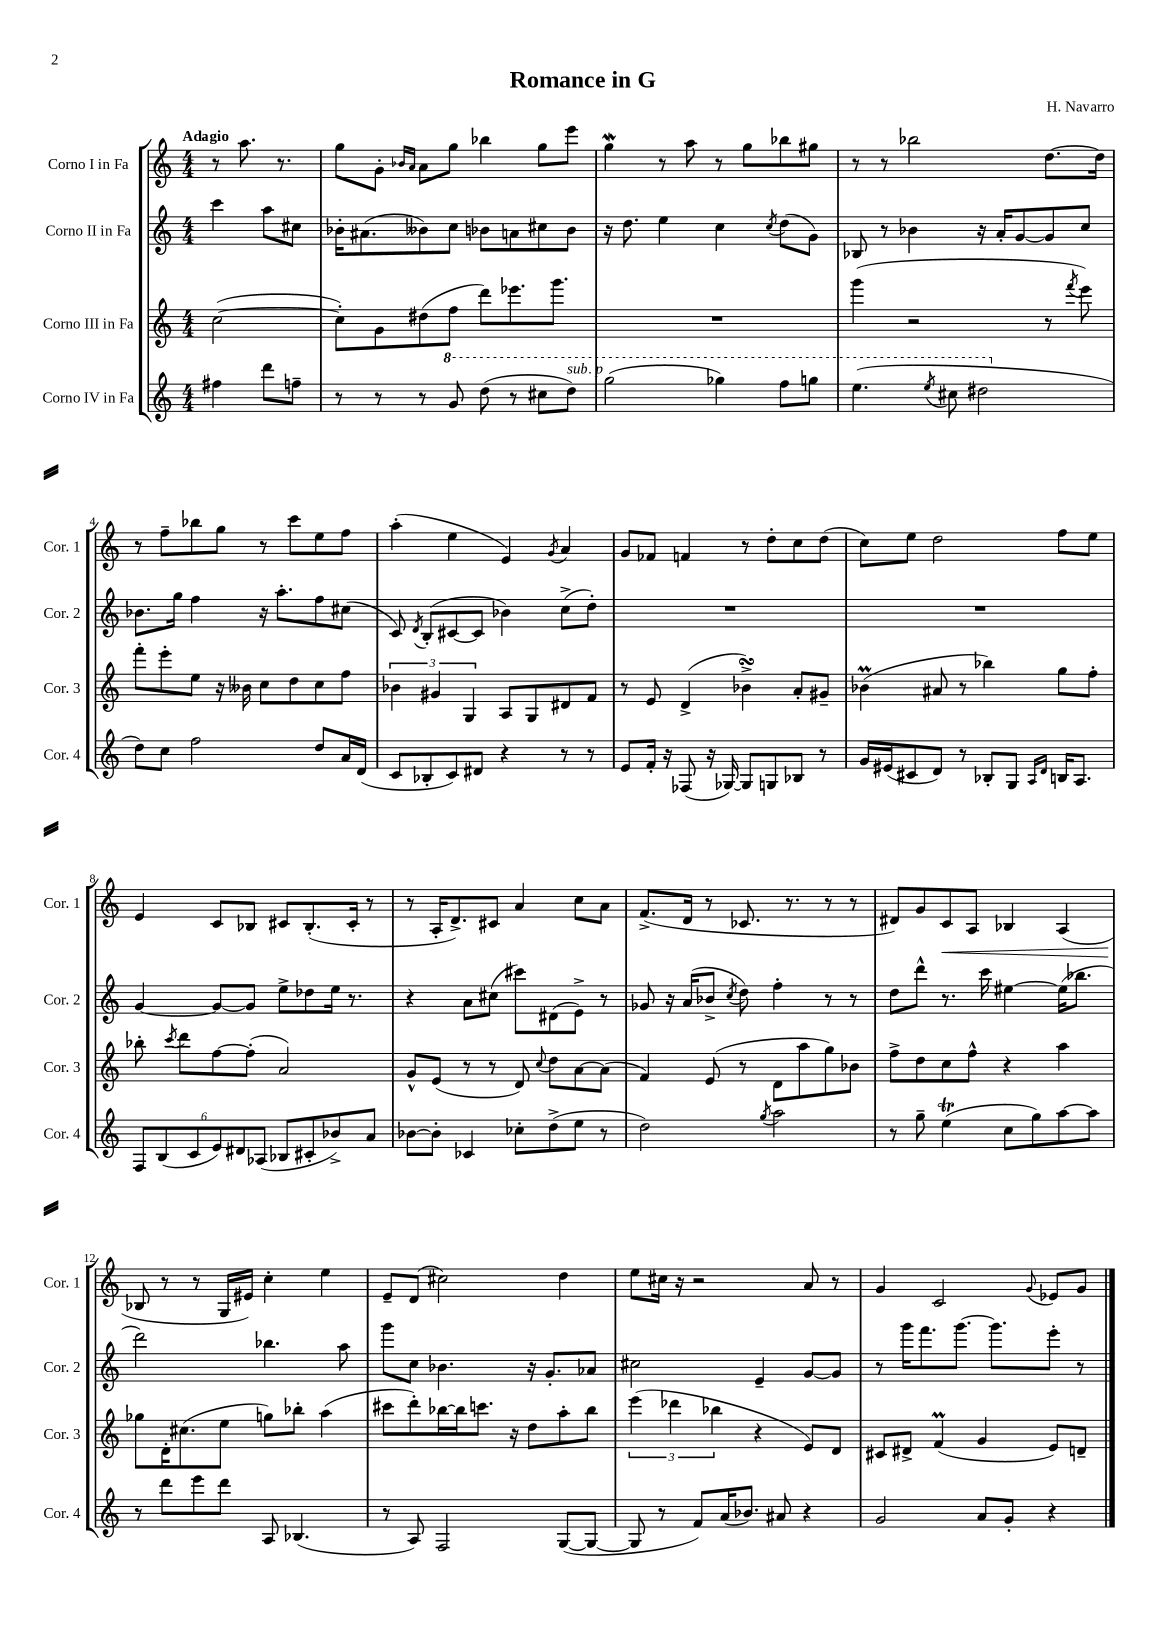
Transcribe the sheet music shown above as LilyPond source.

\header { title = "Romance in G" composer = "H. Navarro" }
<<
\new StaffGroup <<
\new Staff = "s0" \with { instrumentName = "Corno I in Fa" shortInstrumentName = "Cor. 1" } {
    \clef treble \key c \major \numericTimeSignature \time 4/4 \partial 2 \tempo "Adagio"
    \autoBeamOff r8 a''8. r8. |
    g''8[ g'8]-. \grace { bes'16[ a'16] } a'8[ g''8] bes''4 g''8[ e'''8] |
    g''4\mordent r8 a''8 r8 g''8[ bes''8 gis''8] |
    r8 r8 bes''2 d''8.[~ d''16] |
    r8 f''8[-- bes''8 g''8] r8 c'''8[ e''8 f''8] |
    a''4-.( e''4 e'4) \acciaccatura { g'8 } a'4 |
    g'8[ fes'8] f'4 r8 d''8[-. c''8 d''8]( |
    c''8[) e''8] d''2 f''8[ e''8] |
    e'4 c'8[ bes8] cis'8[ bes8.-.( cis'16]-. r8 |
    r8 a16[-. d'8.->) cis'8] a'4 c''8[ a'8] |
    f'8.[->( d'16] r8 ces'8. r8. r8 r8 |
    dis'8[) g'8 c'8\< a8] bes4 a4( |
    bes8\! r8 r8 g16[ eis'16]) c''4-. e''4 |
    e'8[-- d'8]( cis''2) d''4 |
    e''8[ cis''16] r16 r2 a'8 r8 |
    g'4 c'2 \appoggiatura { g'8 } ees'8[ g'8] \bar "|." |
}
\new Staff = "s1" \with { instrumentName = "Corno II in Fa" shortInstrumentName = "Cor. 2" } {
    \clef treble \key c \major \numericTimeSignature \time 4/4 \partial 2
    \autoBeamOff c'''4 a''8[ cis''8] |
    bes'16[-. ais'8.( beses'8) c''8] bes'8[ a'8 cis''8 bes'8] |
    r16 d''8. e''4 c''4 \acciaccatura { c''8 } d''8[( g'8]) |
    bes8 r8 bes'4 r16 a'16[-. g'8~ g'8 c''8] |
    bes'8.[ g''16] f''4 r16 a''8.[-. f''8 cis''8]( |
    c'8) \acciaccatura { d'8 } b8[-.( cis'8~ cis'8] bes'4) c''8[->( d''8]-.) |
    R1 |
    R1 |
    g'4~ g'8[~ g'8] e''8[-> des''8 e''16] r8. |
    r4 a'8[ cis''8]( cis'''8[) dis'8( e'8]->) r8 |
    ges'8 r16 a'16[( bes'8]-> \acciaccatura { c''8 } d''8) f''4-. r8 r8 |
    d''8[ d'''8]-^ r8. c'''16 eis''4~ eis''16[( bes''8.] |
    d'''2) bes''4. a''8 |
    g'''8[ c''8] bes'4. r16 g'8.[-. aes'8] |
    cis''2 e'4-- g'8[~ g'8] |
    r8 g'''16[ f'''8. g'''8.]~ g'''8.[ e'''8]-. r8 \bar "|." |
}
\new Staff = "s2" \with { instrumentName = "Corno III in Fa" shortInstrumentName = "Cor. 3" } {
    \clef treble \key c \major \numericTimeSignature \time 4/4 \partial 2
    \autoBeamOff c''2~( |
    c''8[-.) g'8 dis''8( f''8] d'''8[) ees'''8. g'''8.] |
    R1 |
    g'''4( r2 r8 \acciaccatura { f'''8 } e'''8) |
    f'''8[-. e'''8-. e''8] r16 beses'16 c''8[ d''8 c''8 f''8] |
    \tuplet 3/2 { bes'4 gis'4 g4 } a8[ g8 dis'8 f'8] |
    r8 e'8 d'4->( bes'4->\turn) a'8[-. gis'8]-- |
    bes'4\prall( ais'8 r8 bes''4) g''8[ f''8]-. |
    bes''8-. \acciaccatura { c'''8 } d'''8[ f''8~ f''8]-.( a'2) |
    g'8[-^ e'8]( r8 r8 d'8) \appoggiatura { c''8 } d''8[ a'8~ a'8]( |
    f'4) e'8( r8 d'8[ a''8 g''8) bes'8] |
    f''8[-> d''8 c''8 f''8]-^ r4 a''4 |
    ges''8[ d'16-. cis''8.( e''8] g''8[) bes''8]-. a''4( |
    cis'''8[ d'''8-.) bes''16~ bes''16 c'''8.] r16 d''8[ a''8-. bes''8] |
    \tuplet 3/2 { e'''4( des'''4 bes''4 } r4 e'8[) d'8] |
    cis'8[ dis'8]-> f'4\prall( g'4 e'8[) d'8]-- \bar "|." |
}
\new Staff = "s3" \with { instrumentName = "Corno IV in Fa" shortInstrumentName = "Cor. 4" } {
    \clef treble \key c \major \numericTimeSignature \time 4/4 \partial 2
    \autoBeamOff fis''4 d'''8[ f''8]-- |
    r8 r8 r8 \ottava #1 g''8 d'''8( r8 cis'''8[ d'''8]^\markup { \italic "sub. p" }) |
    g'''2( ges'''4) f'''8[ g'''8] |
    e'''4.( \acciaccatura { e'''8 } cis'''8 dis'''2 \ottava #0 |
    d''8[) c''8] f''2 d''8[ a'16 d'16]( |
    c'8[ bes8-. c'8) dis'8] r4 r8 r8 |
    e'8[ f'16]-. r16 fes8( r16 ges16~) ges8[ g8 bes8] r8 |
    g'16[ eis'16( cis'8 d'8]) r8 bes8[-. g8] \grace { a16[ d'16] } b16[ a8.] |
    \tuplet 6/4 { f8[ b8( c'8 e'8) dis'8 aes8]( } bes8[ cis'8-. bes'8->) a'8] |
    bes'8[~ bes'8]-. ces'4 ces''8[-. d''8->( e''8] r8 |
    d''2) \acciaccatura { g''8 } a''2 |
    r8 g''8-- e''4\trill( c''8[ g''8) a''8~ a''8] |
    r8 d'''8[ e'''8 d'''8] a8 bes4.( |
    r8 a8) f2 g8[~( g8]~ |
    g8 r8 f'8[) a'16( bes'8.]) ais'8 r4 |
    g'2 a'8[ g'8]-. r4 \bar "|." |
}
>>
>>
